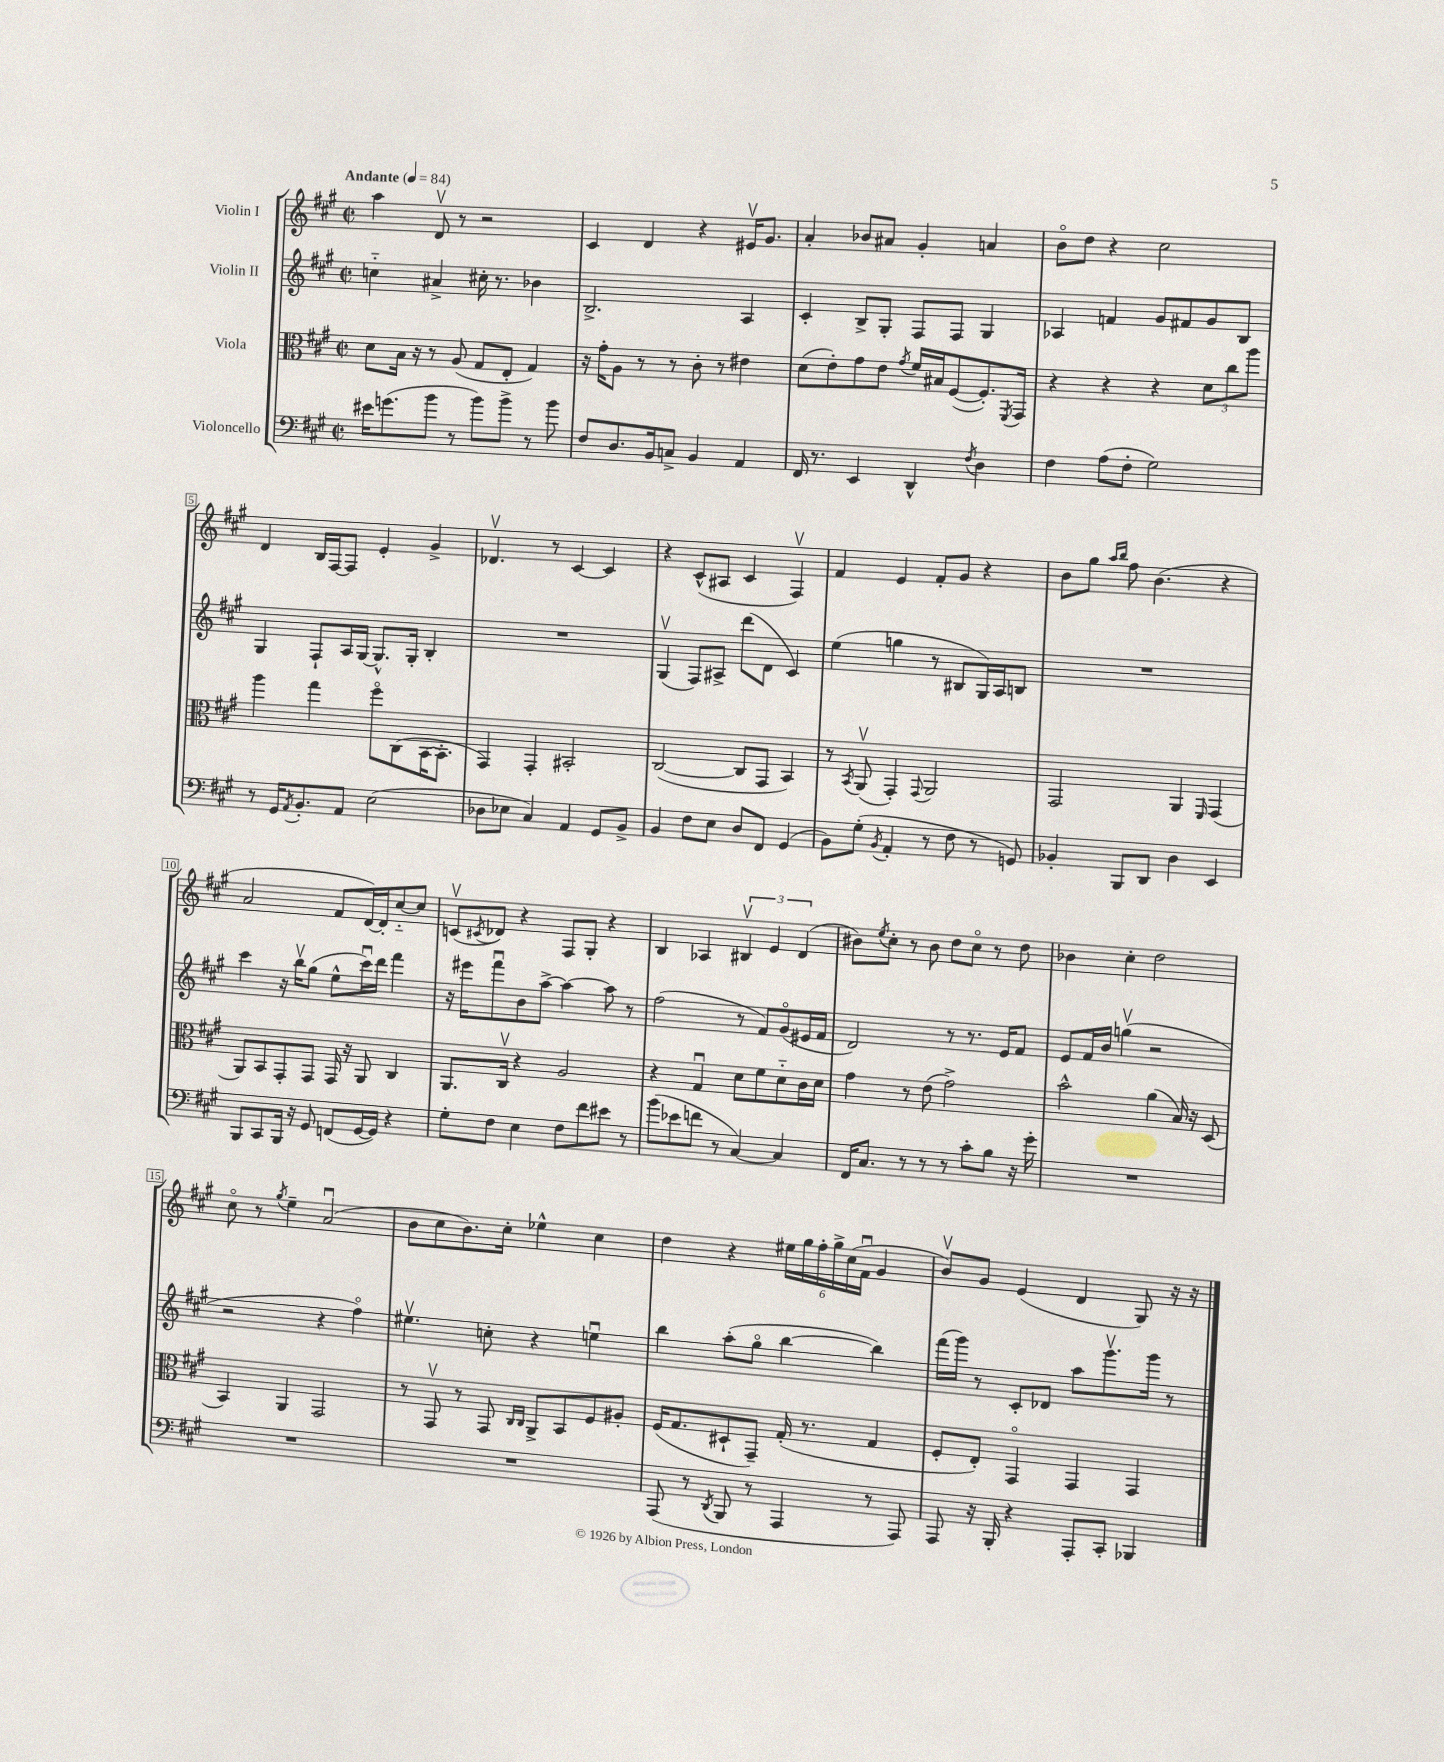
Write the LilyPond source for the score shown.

<<
\new StaffGroup <<
\new Staff = "s0" \with { instrumentName = "Violin I" } {
    \clef treble \key a \major \defaultTimeSignature \time 2/2 \tempo "Andante" 4 = 84
    a''4 d'8\upbow r8 r2 |
    cis'4 d'4 r4 eis'16\upbow gis'8. |
    a'4-. bes'8 ais'8 gis'4-. a'4 |
    b'8\flageolet d''8 r4 cis''2 |
    d'4 b16 fis16~ fis8 e'4-. gis'4-> |
    des'4.\upbow r8 cis'4~ cis'4 |
    r4 cis'8-^( ais8 cis'4 fis4\upbow) |
    fis'4 e'4 fis'8-. gis'8 r4 |
    b'8 gis''8 \grace { a''16 b''16 } fis''8 b'4.( r4 |
    a'2 fis'8 d'16~) d'16-. cis''8~-_ cis''8 |
    c'8\upbow( \acciaccatura { cis'8 } des'8) r4 fis8 gis8-. r4 |
    b4 aes4 \tuplet 3/2 { bis4\upbow e'4 d'4( } |
    bis'8) \acciaccatura { e''8 } cis''8-. r8 bis'8 d''8 cis''8\flageolet r8 d''8 |
    bes'4 cis''4-. d''2 |
    cis''8\flageolet r8 \acciaccatura { gis''8 } e''4-- a'2\downbow( |
    b'8 cis''8 b'8.) cis''16-. ees''4-^ cis''4 |
    d''4 r4 \tuplet 6/4 { eis''16 gis''16 fis''16-. gis''16-> cis''16( fis'16\downbow } gis'4 |
    b'8\upbow) gis'8 e'4( d'4 gis8) r16 r16 \bar "|." |
}
\new Staff = "s1" \with { instrumentName = "Violin II" } {
    \clef treble \key a \major \defaultTimeSignature \time 2/2
    c''4-_ ais'4-> cis''16-. r8. bes'4 |
    b2.-> a4 |
    cis'4-. b8-> gis8-. fis8 fis8 gis4 |
    aes4 f'4 gis'8 fis'8 gis'8 b8 |
    gis4 fis8-! a16 gis16~ gis8.-^ gis16-. b4-. |
    R1 |
    gis4\upbow( fis8) ais8-> d'''8( d'8 cis'4) |
    e''4( g''4 r8 bis8 gis16) a16 b8 |
    R1 |
    cis'''4 r16 b''16\upbow gis''8( e''8-^ cis'''16\downbow) d'''16 fis'''4 |
    r16 eis'''16 fis'''8\downbow b'8 a''8~-> a''4~ a''8 r8 |
    fis''2( r8 fis'8) gis'8\flageolet( eis'16 fis'16 |
    d'2) r8 r8. e'16 fis'8 |
    e'8 fis'16 b'16 g''4\upbow( r2 |
    r2 r4 fis''4\flageolet) |
    eis''4.\upbow c''8-. r4 e''4\downbow |
    b''4 a''8-.( gis''8\flageolet b''4~ b''4) |
    fis'''16( gis'''16) r8 cis'8-. des'8 a''8 gis'''8.\upbow gis'''16 r8 \bar "|." |
}
\new Staff = "s2" \with { instrumentName = "Viola" } {
    \clef alto \key a \major \defaultTimeSignature \time 2/2
    d'8 b16 r16 r8 a8( gis8 e8-. gis4) |
    r16 gis'16-. a8 r8 r8 cis'8-. r8 eis'4 |
    d'8( e'8-.) gis'8 e'8 \acciaccatura { gis'8 } fis'16 bis16 fis8~( fis8.-.) \acciaccatura { fis,8 } gis,16 |
    r4 r4 r4 \tuplet 3/2 { d'8 cis''8 a''8 } |
    a''4 gis''4 fis''8\flageolet cis8( b,16~ b,8.-. |
    gis,4) gis,4-. bis,2-. |
    cis2~( cis8 gis,8 b,4) |
    r8 \acciaccatura { b,8 } a,8\upbow( gis,4-.) \appoggiatura { gis,8 } a,2 |
    gis,2 a,4 \grace { fis,16 } gis,4( |
    a,8) b,8 gis,8-. gis,8 gis,16 r16 a,8 cis4 |
    a,8. cis16\upbow r4 a2 |
    r4 gis4\downbow d'8 fis'8 d'8-_ cis'16 d'16 |
    gis'4 r8 e'8( gis'2->) |
    b'2-^ a'4( b16) r16 d8( |
    b,4) a,4 gis,2 |
    r8 gis,8\upbow r8 gis,8 \grace { cis16 cis16 } a,8-> b,8 fis8 ais8-. |
    fis16( gis8. dis8-! gis,8--) gis16-.( r8. gis4 |
    fis8-. e8-.) gis,4\flageolet gis,4 gis,4 \bar "|." |
}
\new Staff = "s3" \with { instrumentName = "Violoncello" } {
    \clef bass \key a \major \defaultTimeSignature \time 2/2
    eis'16 g'8.( b'8 r8 b'8) b'8-> r8 b'8 |
    fis8 d8. b,16 c8-> b,4 a,4 |
    fis,16 r8. e,4 d,4-^ \acciaccatura { fis8 } d4 |
    fis4 a8( fis8-. gis2) |
    r8 gis,16 \acciaccatura { a,8 } b,8.-. a,8 e2( |
    des8 ees8 cis4) a,4 gis,8 b,8-> |
    b,4 fis8 e8 d8 fis,8 gis,4( |
    b,8) gis8-.( \acciaccatura { b,8 } a,4-. r8 fis8 r8 g,8) |
    bes,4-. b,,8 d,8 d4 e,4 |
    b,,8 cis,8 b,,16 r16 gis,8 f,8( gis,16~ gis,16) r4 |
    gis8-. fis8 e4 fis8 fis'8 eis'8 r8 |
    b'8( ees'8 f'8 r8 cis4~) cis4 |
    fis,16 cis8. r8 r8 r8 cis'8-. b8 r16 gis'16-. |
    R1 |
    R1 |
    R1 |
    a,,8( r8 \acciaccatura { d,8 } b,,8 r8 a,,4 r8 a,,8) |
    a,,8 r16 b,,16-. r4 a,,8-. cis,8-. bes,,4 \bar "|." |
}
>>
>>
\layout { \context { \Score \override BarNumber.stencil = #(make-stencil-boxer 0.1 0.3 ly:text-interface::print) } }
